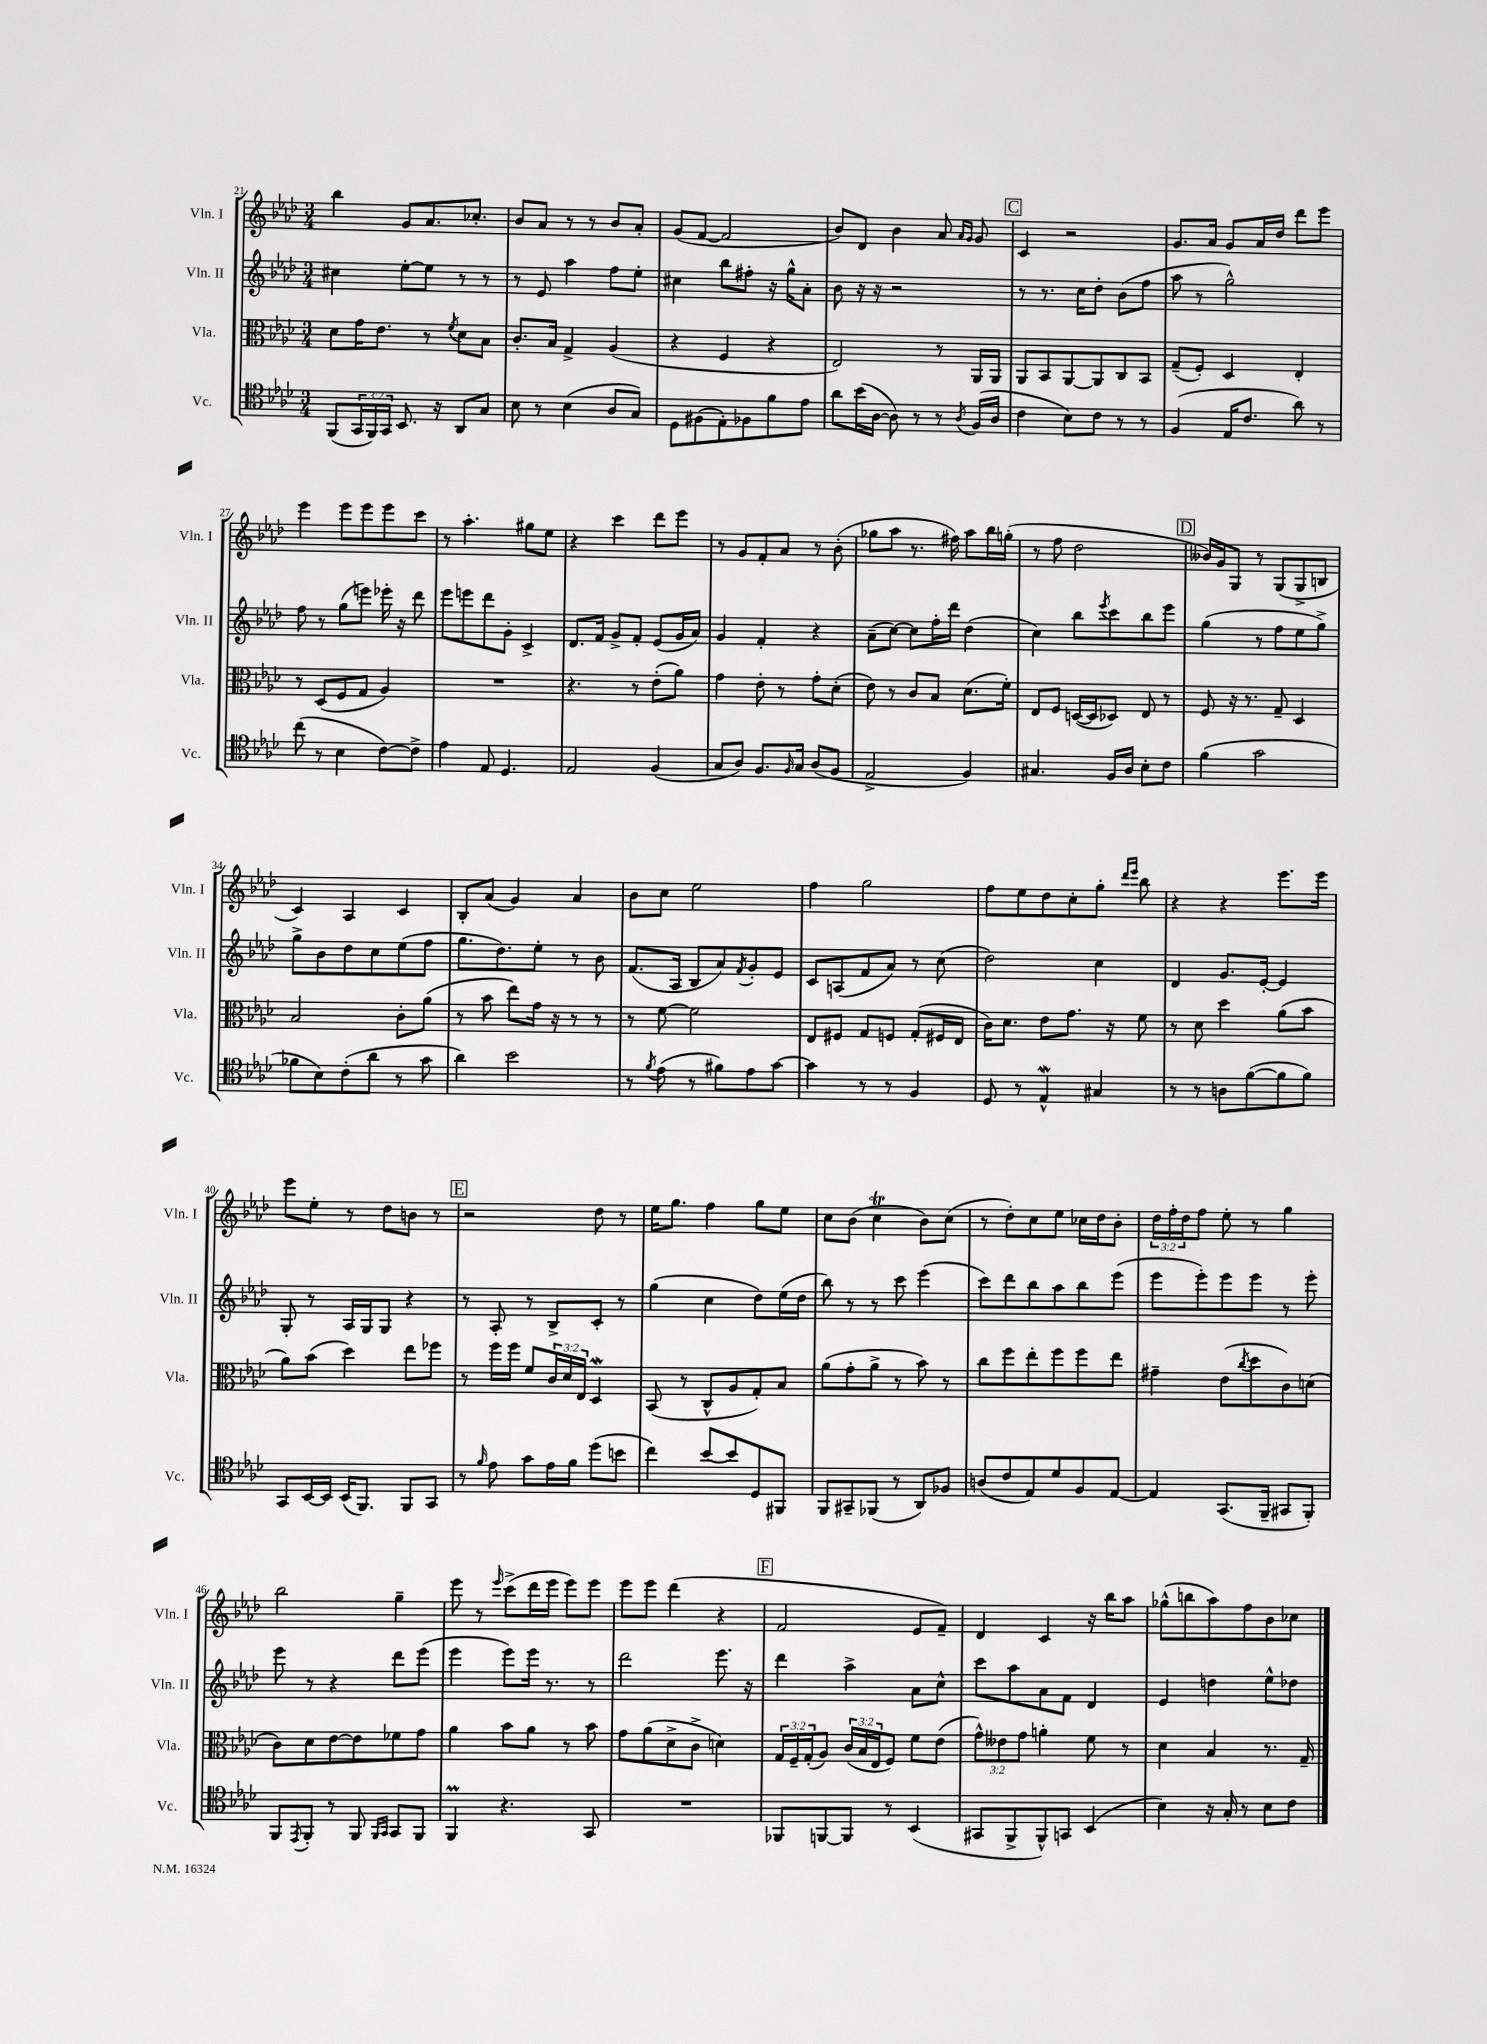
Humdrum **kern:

**kern	**kern	**kern	**kern
*part4	*part3	*part2	*part1
*staff4	*staff3	*staff2	*staff1
*I"Vc.	*I"Vla.	*I"Vln. II	*I"Vln. I
*I'Vc.	*I'Vla.	*I'Vln. II	*I'Vln. I
*clefC4	*clefC3	*clefG2	*clefG2
*k[b-e-a-d-]	*k[b-e-a-d-]	*k[b-e-a-d-]	*k[b-e-a-d-]
*M3/4	*M3/4	*M3/4	*M3/4
=21	=21	=21	=21
(8FF/L	8d-\L	4cc#X\	4bb-\
24GG/L	16g\K	.	.
24FF/)	.	.	.
.	8.e-\J	.	.
24GG/JJ	.	.	.
8.BB-/	.	[8ee-'\L	8g/L
.	8r	8ee-\J]	8.a-/
16r	.	.	.
.	8qf/	.	.
8AA-/L	8d-\L	8r	.
.	.	.	8.cc-X'/J
8G/J	8B-\J	8r	.
=22	=22	=22	=22
8B-\	8.c'/L	8r	8b-/L
8r	.	8e-/	8a-/J
.	16B-/Jk	.	.
(4B-\	4G^/	4aa-\	8r
.	.	.	8r
8A-/L	(4A-/	8ff\L	8b-/L
8G/J)	.	8ee-'\J	8a-'/J
=23	=23	=23	=23
8D-\L	4r	4cc#X\	(8g/L
(8F#X\	.	.	[8f/J
8E-'\)	4F/	8bb-\L	2f/]
8F-X\	.	8ff#X'\J	.
8f\	4r	16r	.
.	.	16gg^^\KL	.
8e-\J	.	8a-'\J	.
=24	=24	=24	=24
8a-\L	2E-/)	8b-\	8b-/L)
(16b-\L	.	16r	8d-/J
[16A-\JJ	.	16r	.
8A-\])	.	2r	4b-\
8r	.	.	.
8r	8r	.	8a-/
.	.	.	16qqa-/LL
8qA-/	.	.	16qqg/JJ
(16F/LL	16AA-/LL	.	8g/
16A-/JJ	16AA-/JJ	.	.
!!LO:REH:place=s1:t=C
=25	=25	=25	=25
4c\	8AA-/L	8r	4c/
.	8BB-/	8.r	.
8B-\L)	[8AA-/	.	2r
.	.	16cc\KL	.
8c\J	8AA-/]	8dd-'\J	.
8r	8C/	(8b-\L	.
8r	8BB-/J	8ff\J	.
=26	=26	=26	=26
(4F/	(8G~/L	8aa-\	8.g/L
.	8F'/J)	8r	.
.	.	.	16a-/Jk
16E-/KL	4D-/	2gg^^\)	8g/L
8.c/J	.	.	.
.	.	.	16a-/L
.	.	.	16dd-/JJ
8a-\)	4E-'/	.	8ddd-\L
8r	.	.	8eee-\J
!!LO:LB:g=z
=27	=27	=27	=27
(8cc\	8r	8ff\	4eee-\
8r	(8D-/L	8r	.
4B-\	8F/	(8gg\L	8eee-\L
.	8G/J	8eeen\J)	8eee-\
[8c\L)	4A-/)	16eee-X'\	8eee-\
.	.	16r	.
8c^\J]	.	8ddd-\	8ccc\J
=28	=28	=28	=28
4e-\	2.r	8eee-\L	8r
.	.	8eeen\	4.aa-'\
8E-/	.	8ddd-\	.
4.D-/	.	8g'\J	.
.	.	4c^/	8gg#X\L
.	.	.	8ee-\J
=29	=29	=29	=29
2E-/	4.r	8.d-/L	4r
.	.	16f/Jk	.
.	.	8g^/L	4ccc\
.	8r	8f'/J	.
(4F/	(8e-'\L	(8e-/L	8ddd-\L
.	8a-\J)	16g/L	8eee-\J
.	.	16a-/JJ)	.
=30	=30	=30	=30
8G/L	4g\	4g/	8r
8A-/J)	.	.	8g/L
8.F/L	8e-'\	4f'/	8f'/
.	8r	.	8a-/J
16qqF/	.	.	.
16G/Jk	.	.	.
(8A-/L	8g'\L	4r	8r
8F/J	(8d-'\J	.	(8b-'\
=31	=31	=31	=31
2E-^/	8e-\)	(8a-~\L	8gg-X\L
.	8r	[8cc\J)	8aa-\J
.	8c/L	8cc\L]	8.r
.	8B-/J	16ff'\L	.
.	.	16ddd-\JJ	16ff#X\)
4F/)	(8.d-\L	(4dd-\	8aa-\L
.	.	.	16bb-\L
.	16f'\Jk)	.	(16ggn'\JJ
=32	=32	=32	=32
4.G#X/	8E-/L	4cc\)	8r
.	8F/J	.	8ff\
.	([16Dn/LL	8bb-\L	2dd-\
.	16D/J]	.	.
.	.	8qeee-/	.
16F/LL	8D-X/J)	8ccc\	.
16A-/JJ	.	.	.
8B-'\L	8E-/	8bb-\	.
8c\J	8r	8eee-\J	.
!!LO:REH:place=s1:t=D
=33	=33	=33	=33
(4f\	8F/	(4gg\	16b--X/LL)
.	.	.	16g/J
.	16r	.	8G/J
.	8.r	.	.
2g\	.	8r	8r
.	8G~/	8ff\L	(8G/L
.	4D-/	8ee-\	8G^/
.	.	8gg^\J)	8Bn/J
!!LO:LB:g=z
=34	=34	=34	=34
8f-X\L	2B-/	8gg^\L	4c/)
8B-\)	.	8b-\	.
(8c'\	.	8dd-\	4A-/
8a-\J	.	8cc\	.
8r	8c'\L	(8ee-\	4c/
8g\	(8a-\J	8ff\J	.
=35	=35	=35	=35
4a-\)	8r	8.gg\L	8B-'/L
.	8b-\	.	(8a-/J
.	.	8.dd-\)	.
2b-\	8ee-\L)	.	4g/)
.	16g\Jk	8ee-'\J	.
.	16r	.	.
.	8r	8r	4a-/
.	8r	8b-\	.
=36	=36	=36	=36
8r	8r	(8.f/L	8b-\L
8qf/	.	.	.
(8e-\	[8f\	.	8cc\J
.	.	16A-/Jk	.
8r	2f\]	8B-/L	2ee-\
8f#X\L)	.	8a-/)	.
.	.	8qf/	.
8e-\	.	8g'/	.
[8g\J	.	8e-/J	.
=37	=37	=37	=37
4g\]	8E-/L	8c/L	4ff\
.	8F#X/J	(8An/	.
8r	8G/L	8f/	2gg\
8r	8Fn/J	8a-/J)	.
4F/	(8G'/L	8r	.
.	16F#X/L	(8cc\	.
.	16E-/JJ	.	.
=38	=38	=38	=38
8D-/	16c\KL)	2dd-\)	8ff\L
.	8.d-\J	.	.
8r	.	.	8ee-\
4E-W^^/	8e-\L	.	8dd-\
.	8.g\J	.	8cc'\
4G#X/	.	4cc\	8gg'\J
.	16r	.	.
.	.	.	16qqddd-/LL
.	.	.	16qqeee-/JJ
.	8f\	.	8bb-\
=39	=39	=39	=39
8r	8r	4d-/	4r
8r	8d-\	.	.
8An\L	4dd-\	8.g/L	4r
([8f\	.	.	.
.	.	[16e-'/Jk	.
8f\]	(8a-\L	4e-/]	8.eee-\L
8f\J)	8b-\J	.	.
.	.	.	16eee-\Jk
!!LO:LB:g=z
=40	=40	=40	=40
8GG/L	8a-\L)	8G'/	8eee-\L
[16BB-/L	(8b-\J	8r	8ee-'\J
16BB-/JJ]	.	.	.
(16BB-/KL	4dd-\)	16A-/LL	8r
8.FF/J)	.	16G/J	.
.	.	8G/J	8dd-\L
8FF/L	8ee-\L	4r	8bn\J
8GG/J	8ff-X\J	.	8r
!!LO:REH:place=s1:t=E
=41	=41	=41	=41
8r	8r	8r	2r
16qqf/	.	.	.
8e-\	16ff\LL	8A-'/	.
.	16ff\JJ	.	.
8g\L	8f/L	8r	.
16e-\L	24c/L	8B-^/L	.
.	24d-/	.	.
16f\JJ	.	.	.
.	24E-/JJ	.	.
(8dd-\L	4D-w/	8c'/J	8dd-\
8bn\J	.	8r	8r
=42	=42	=42	=42
4cc\)	(8BB-/	(4gg\	16ee-\KL
.	.	.	8.gg\J
.	8r	.	.
[8b-/L	8C^^/L	4cc\	4ff\
8b-/]	8A-/	.	.
8D-/	8G'/)	8dd-\L)	8gg\L
8FF#X/J	8B-/J	(16ee-\L	8ee-\J
.	.	16dd-\JJ	.
=43	=43	=43	=43
8FF/L	(8a-\L	8bb-\)	8cc\L
8GG#X~/	8g'\	8r	(8b-\J
(8FF-X/J	8a-^\J	8r	4cct\
8r	8r	8ccc\	.
8AA-/L)	8b-\)	(4eee-\	8b-\L)
8F-X/J	8r	.	(8cc\J
=44	=44	=44	=44
(8An/L	8cc\L	8ccc\L)	8r
8c/	8ff\	8ddd-\	8dd-'\L)
8E-/)	8ee-'\	8bb-\	8cc\
8d-/	8ff\	8aa-\	8ee-\J
8F/	8ff\	8bb-\	16cc-X\LL
.	.	.	16dd-\J
[8E-/J	8ee-\J	(8eee-\J	8b-'\J
=45	=45	=45	=45
4E-/]	4g#X~\	8eee-\L	24dd-\LL
.	.	.	24ff'\
.	.	.	24dd-\J
.	.	8eee-'\)	8ff\J
(8.GG/L	(8e-\L	8eee-\	8ee-'\
.	8qcc/	.	.
.	8dd-\	8eee-\J	8r
16FF~/Jk	.	.	.
8GG#X/L	8c\)	8r	4gg\
8FF'/J)	(8dn\J	8eee-'\	.
!!LO:LB:g=z
=46	=46	=46	=46
8FF/L	8c\L)	8eee-\	2bb-\
8qEE-/	.	.	.
8FF'/J	8d-\	8r	.
8r	[8e-\	4r	.
8FF/	8e-\]	.	.
16qqFF/LL	.	.	.
16qqGG/JJ	.	.	.
8GG/L	8f-X\	8ddd-\L	4gg~\
8FF/J	8g\J	(8eee-\J	.
=47	=47	=47	=47
4FFM/	4a-\	4eee-\	8eee-\
.	.	.	8r
.	.	.	16qqeee-/
4.r	8b-\L	8eee-\L)	(8ccc^\L
.	8a-\J	16eee-\Jk	16ddd-\L
.	.	8.r	16eee-\JJ
.	8r	.	8eee-\L)
8GG/	8b-\	8r	8eee-\J
=48	=48	=48	=48
2.r	8g\L	2ddd-\	8eee-\L
.	(8a-\	.	8eee-\J
.	8d-^\	.	(4ddd-\
.	8c^\J	.	.
.	4dn\)	8.eee-\	4r
.	.	16r	.
!!LO:REH:place=s1:t=F
=49	=49	=49	=49
8FF-X/L	24G/LL	4ddd-\	2f/
.	24F~/	.	.
.	(24G'/J	.	.
[8FFn/	8A-/J)	.	.
8FF/J]	(24c/LL	4aa-^\	.
.	24B-/	.	.
.	24E-/J	.	.
8r	8F/J)	.	.
(4BB-/	8f\L	8a-\L	8e-/L
.	(8e-\J	8cc^^\J	8f~/J)
=50	=50	=50	=50
8GG#X/L	12g^^\L)	8ccc\L	4d-/
.	12e--X\	.	.
8FF^/	.	8aa-\	.
.	12g\J	.	.
8FF^^/)	4an'\	8a-\	4c/
8GGn/J	.	8f\J	.
(4BB-/	8f\	4d-/	16r
.	.	.	16bb-\KL
.	8r	.	8aa-\J
=51	=51	=51	=51
4B-\)	4d-\	4e-/	(8gg-X^^\L
.	.	.	8bbn\
16r	4B-/	4ddn\	8aa-\)
16G'/	.	.	.
8r	.	.	8ff\
8B-\L	8.r	8ee-^^\L	8b-\
8c\J	.	8dd-X\J	8cc-X\J
.	16G~/	.	.
==	==	==	==
*-	*-	*-	*-
